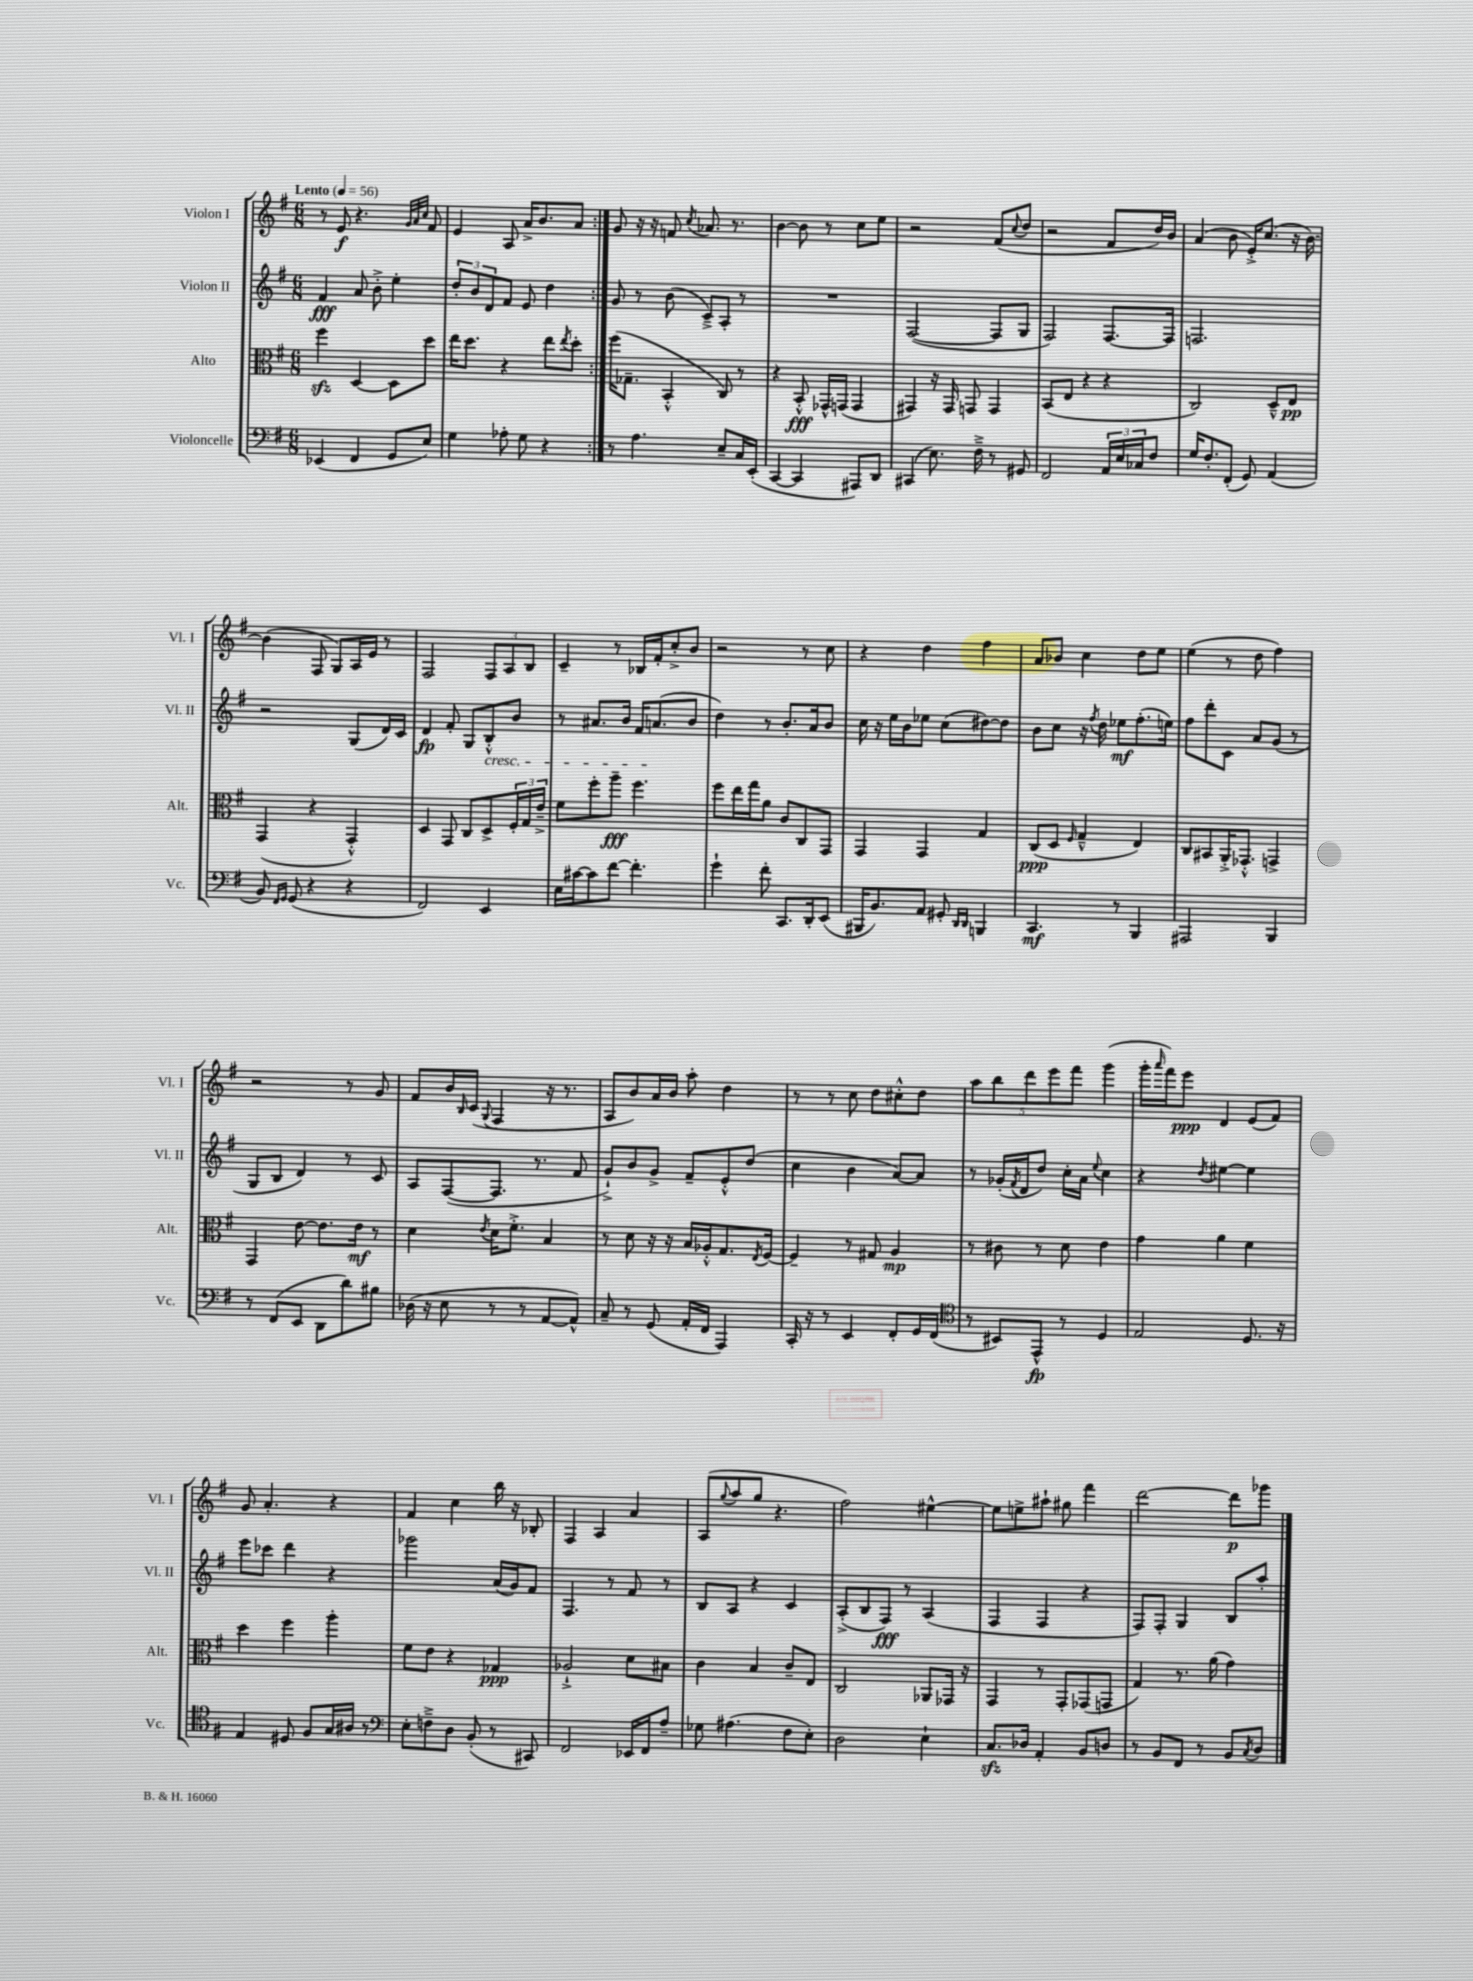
<<
\new StaffGroup <<
\new Staff = "s0" \with { instrumentName = "Violon I" shortInstrumentName = "Vl. I" } {
    \clef treble \key g \major \numericTimeSignature \time 6/8 \tempo "Lento" 4 = 56
    \repeat volta 2 { r8 e'8\f r4. \grace { g'32 a'32 c''32 } fis'8 |
    e'4 a8 a'16-> b'8. a'8 | }
    g'8 r16 r16 f'8 \acciaccatura { c''8 } aes'8. r8. |
    b'4~ b'8 r8 c''8 e''8 |
    r2 fis'8( \appoggiatura { c''8 } d''8 |
    r2 fis'8 d''16) b'16 |
    a'4( b'8 e'16-.->) c''8.( r16 b'16~) |
    b'4( fis8 g8) a16 e'16 r8 |
    fis2 \tuplet 3/2 { fis8 a8 b8 } |
    c'4-- r8 bes16 fis'16-. c''8-.-> b'8 |
    r2 r8 c''8 |
    r4 d''4 fis''4 |
    a'8 bes'8 c''4 d''8 e''8 |
    e''4( r8 d''8 fis''4) |
    r2 r8 g'8 |
    fis'8 b'16 \grace { b16 } c'16( \appoggiatura { g8 } fis4 r16 r8. |
    a8 b'8) a'16 b'16 a''8-. d''4 |
    r8 r8 c''8 d''8 cis''8-.-^ d''8 |
    \tuplet 5/4 { a''8 b''8 d'''8 e'''8 fis'''8 } g'''4( |
    g'''16-. \grace { a'''16 } fis'''16) e'''8\ppp d'4 e'8( fis'8) |
    g'8 a'4.-. r4 |
    fis'4 c''4 b''16 r16 bes8-. |
    fis4 a4 a'4 |
    a8( \appoggiatura { g''8 } a''8 g''8 r4. |
    fis''2) eis''4~-^ |
    eis''8 e''8-> ais''8-! gis''8 fis'''4 |
    d'''2~ d'''8\p ges'''8 \bar "|." |
}
\new Staff = "s1" \with { instrumentName = "Violon II" shortInstrumentName = "Vl. II" } {
    \clef treble \key g \major \numericTimeSignature \time 6/8
    \repeat volta 2 { fis'4\fff a'8 b'8-.-> e''4-. |
    \tuplet 3/2 { d''8-. b'8 d'8 } fis'8 e'8 d''4 | }
    g'8 r8 b'8( c'8--->) a8-. r8 |
    R2. |
    fis2~( fis8 g8 |
    fis2) fis8.~ fis16 |
    f2. |
    r2 g8( d'16) c'16 |
    d'4\fp fis'8-. g8 b8-.-^\cresc b'8 |
    r8 ais'8. b'16 fis'16 a'8.\!( b'8 |
    d''4) r8 b'8.-. a'16 b'8 |
    c''16 r16 e''16 b'16 ees''8 c''8( dis''8~) dis''8 |
    b'8 c''8 r16 \acciaccatura { fis''8 } d''16 ees''8\mf fis''8.-.( e''16) |
    fis''8 d'''8-. c'8 a'8 g'8( r8 |
    g8 b8 d'4) r8 c'8 |
    a8 fis8~( fis8. r8. fis'8 |
    g'8-!->) b'8 g'8-> fis'8-- e'8-.-^ d''8( |
    c''4 b'4 a'8~) a'8 |
    r8 ges'16-.( \acciaccatura { fis'8 } d'16 d''8) c''16-. a'16 \appoggiatura { e''8 } c''4 |
    r4 \acciaccatura { d''8 } eis''4~ eis''4 |
    e'''8 ces'''8 d'''4 r4 |
    ges'''2 a'16( g'16) fis'8 |
    fis4. r8 fis'8 r8 |
    b8 a8 r4 c'4 |
    a8-.->( b8 fis8\fff) r8 a4( |
    fis4 fis4 r4 |
    fis8) fis8-. g4 b8 a''8-. \bar "|." |
}
\new Staff = "s2" \with { instrumentName = "Alto" shortInstrumentName = "Alt." } {
    \clef alto \key g \major \numericTimeSignature \time 6/8
    \repeat volta 2 { fis''4\sfz d4~ d8 d''8 |
    e''16 d''8. r4 e''8 \acciaccatura { e''8 } d''8-. | }
    fis''16( ges8.-- b,4-.-^ c8) r8 |
    r4 b,8-.-^\fff ges,16-^ g,16( g,4 |
    gis,4) r16 gis,16 g,8 g,4 |
    b,8( e8 r4 r4 |
    c2) d8---^ e8\pp |
    g,4( r4 g,4-.-^) |
    d4 g,8 c8 d8-> \tuplet 3/2 { fis16-. g16 e'16---> } |
    fis'8 fis''8-. a''8--\fff fis''4. |
    fis''8 e''16 g''16 a'8 c'8 c8 g,8 |
    g,4 g,4 g4 |
    c8\ppp( d8 \grace { fis16 } g4---^ e4) |
    c8 bis,8 a,16-.-> ges,8.-.-^ g,4-> |
    g,4 e'8~ e'8. e'16\mf r8 |
    d'4 \acciaccatura { e'8 } d'16 fis'8.-.-> b4 |
    r8 d'8 r16 r16 b16 aes16-.-^ g8. \acciaccatura { e8 } fis16~ |
    fis4-- r8 gis8 a4\mp |
    r8 cis'8 r8 d'8 e'4 |
    g'4 a'4 fis'4 |
    d''4 fis''4 a''4-. |
    fis'8 e'8 r4 ges4\ppp |
    aes2-!-> d'8 bis8 |
    c'4 b4 c'8-- e8 |
    c2 aes,8 ges,16 r16 |
    g,4 r8 g,8-. ges,8( g,8 |
    g4) r8. a'16( g'4) \bar "|." |
}
\new Staff = "s3" \with { instrumentName = "Violoncelle" shortInstrumentName = "Vc." } {
    \clef bass \key g \major \numericTimeSignature \time 6/8
    \repeat volta 2 { ees,4( fis,4 g,8 e8) |
    g4 aes8-. g8 r4 | }
    r8 a4. e8-- c16 e,16-.( |
    c,4~ c,4 ais,,8) d,8 |
    cis,4( e8.) fis16---> r8 gis,8 |
    fis,2 \tuplet 3/2 { a,16 e16 ces16 } fis8 |
    g16 fis8.-. fis,8-.( g,8) a,4( |
    b,8) \grace { fis,16 g,16 } g,8( r4 r4 |
    fis,2) e,4 |
    e16 cis'16~ cis'8 fis'8~ fis'4.-. |
    g'4-! fis'8-. c,8. d,16-. e,8( |
    bis,,16 b,8.) a,8 gis,8-. \grace { d,16 d,16 } b,,4 |
    c,4.\mf r8 b,,4 |
    ais,,2 b,,4 |
    r8 fis,8( e,8 d,8 d'8) bis8 |
    des16( r16 e8 r8 r8 a,8~ a,8-^) |
    c8-- r8 g,8( a,16-. fis,16 a,,4) |
    c,16-. r16 r8 e,4 fis,8-. g,16 fis,16( |
    \clef tenor r8 bis,8) e,8-^\fp r8 d4 |
    e2 d8. r16 |
    e4 dis8 fis8 g16 ais16 r8 |
    \clef bass e8-. f8---> d8 b,8-.( r8 cis,8) |
    fis,2 ees,16 fis,16 a8-- |
    ges8 ais4.( fis8 e8-.) |
    d2 e4-! |
    c8.\sfz des16 a,4-. b,8 d8 |
    r8 b,8 fis,8 r8 b,8 \acciaccatura { c8 } d8 \bar "|." |
}
>>
>>
\layout { \context { \Score \remove "Bar_number_engraver" } }
